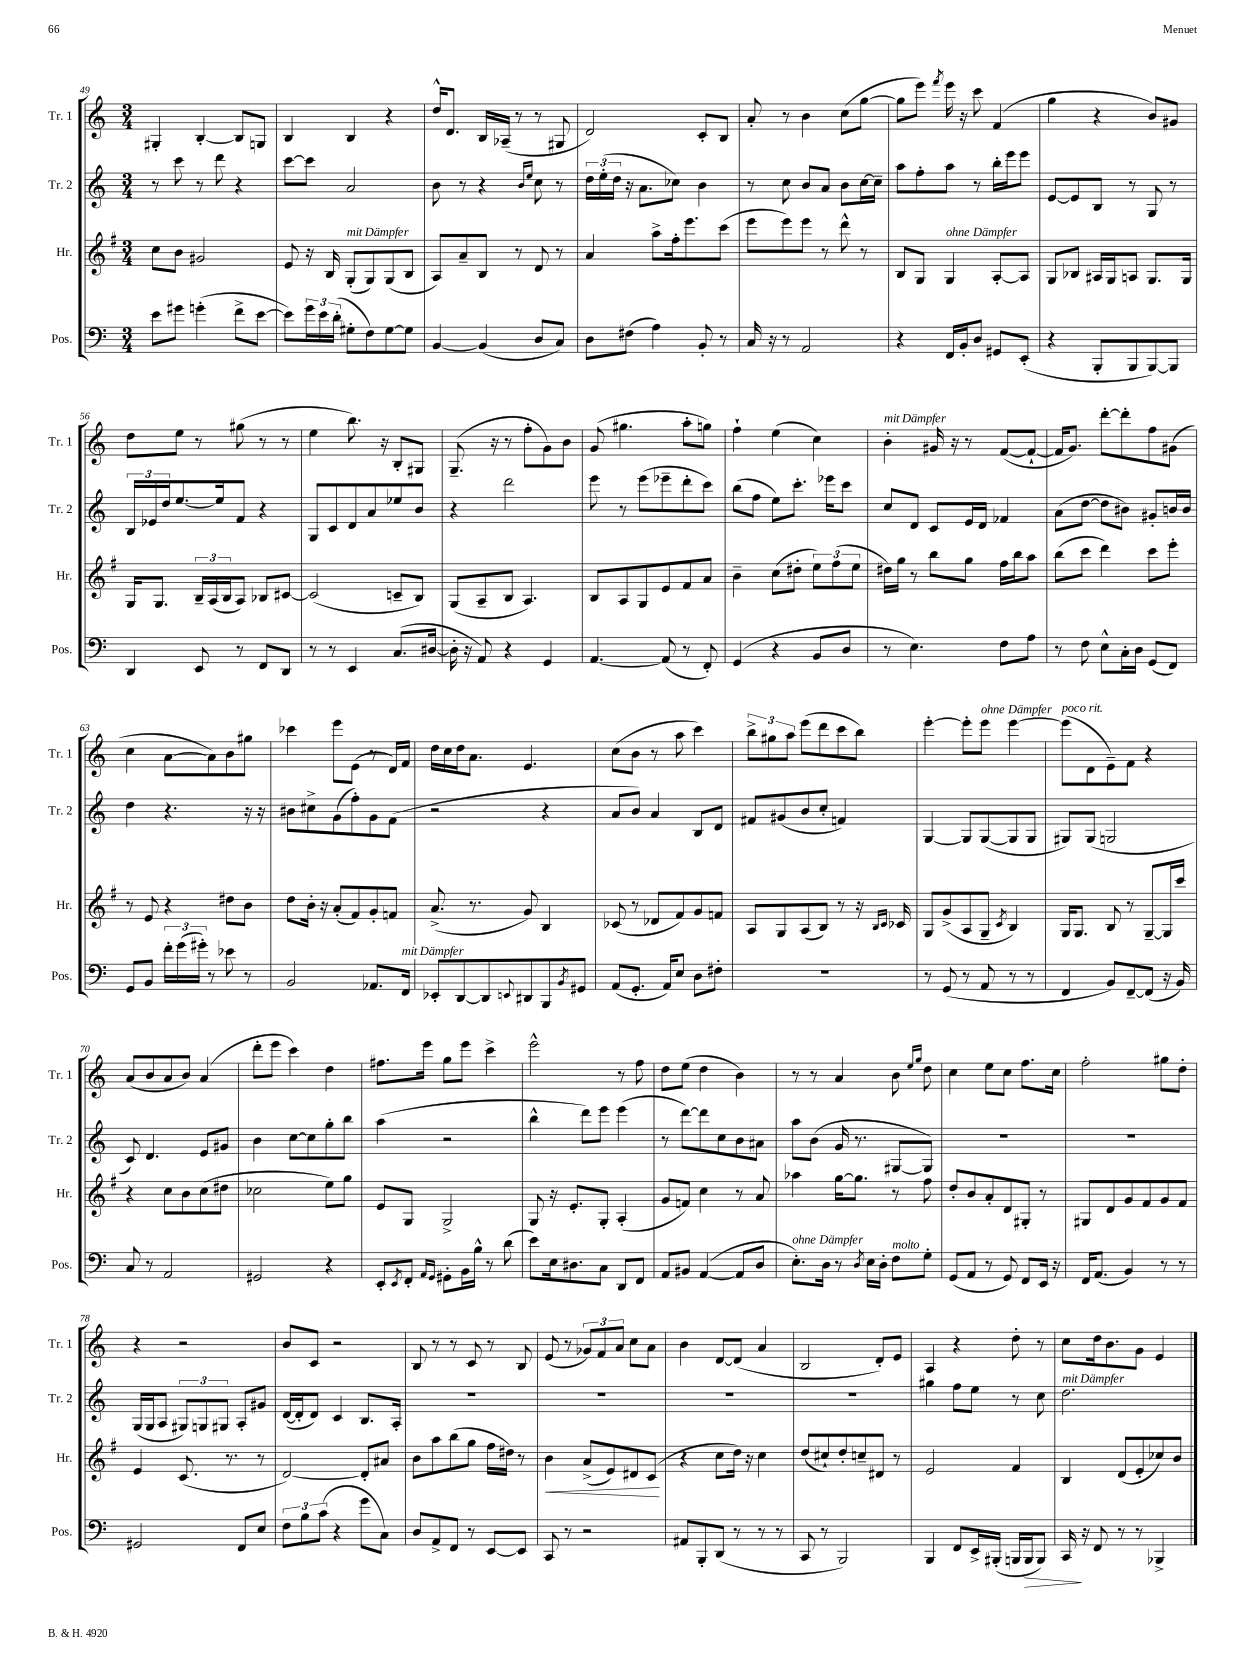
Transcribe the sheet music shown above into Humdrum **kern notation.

**kern	**kern	**kern	**kern
*staff4	*staff3	*staff2	*staff1
*clefF4	*clefG2	*clefG2	*clefG2
*k[]	*k[f#]	*k[]	*k[]
*M3/4	*M3/4	*M3/4	*M3/4
8e	8cc	8r	4G#'
8g#	8b	8ccc	.
(4g'	2g#	8r	[4B'
.	.	8ddd	.
8f^	.	4r	8B]
[8e	.	.	8G
=	=	=	=
8e])	8e	[8ccc	4B
24g	16r	8ccc]	.
24e	.	.	.
.	16B	.	.
(24d'	.	.	.
8G#'	(8G'	2a	4B
8F)	8G)	.	.
[8G#	(8G	.	4r
8G#]	8B	.	.
=	=	=	=
[4BB	8A)	8b	16dd^^
.	.	.	8.d
.	8a~	8r	.
(4BB]	8B	4r	16B
.	.	.	(16A-~
.	8r	.	8r
.	.	16qqb	.
.	.	16qqee	.
8D	8d	8cc	8r
8C)	8r	8r	8G#
=	=	=	=
8D	4a	24dd	2d)
.	.	(24ee'	.
.	.	24dd	.
(8F#	.	16r	.
.	.	8.a	.
4A)	8aa^	.	.
.	16ff#'	8cc-)	.
.	8.eee	.	.
8BB'	.	4b	8c'
8r	(8ccc	.	8B
=	=	=	=
16C	8eee	8r	8a'
16r	.	.	.
8r	8eee)	8cc	8r
2AA	8eee	8b	4b
.	8r	8a	.
.	8ddd^^	8b	(8cc
.	8r	[16cc	[8gg
.	.	16cc~]	.
=	=	=	=
4r	8B	8aa	8gg]
.	8G	8ff'	8eee)
.	.	.	8qfff
16FF	4G	8aa	16eee
16BB'	.	.	16r
8D	.	8r	8ccc
8GG#	[8A'	16bb'	(4f
.	.	16eee	.
(8EE'	8A]	8eee	.
=	=	=	=
4r	8G	[8e	4gg
.	8B-	8e]	.
8BBB'	16A#	8B	4r
.	16G	.	.
8BBB	8A	8r	.
[8BBB)	8.G	8G	8b)
8BBB]	.	8r	8g#
.	16G	.	.
=	=	=	=
4DD	16G	24B	8dd
.	.	24e-	.
.	8.G	.	.
.	.	24dd	.
.	.	[8.ee	8ee
8EE	24B~	.	8r
.	(24A	.	.
.	.	16ee]	.
.	24B	.	.
8r	8A)	8f	(8gg#
8FF	8B-	4r	8r
8DD	[8c#	.	8r
=	=	=	=
8r	(2c#]	8G	4ee
8r	.	8c	.
4EE	.	8d	8.bb)
.	.	8a	.
.	.	.	16r
(8.C	8c~	8ee-	8B'
.	8B)	8b	8G#
[16D#	.	.	.
=	=	=	=
16D#']	(8G	4r	(8.G~
16r	.	.	.
8AA)	8A~	.	.
.	.	.	16r
4r	8B	2ddd	8r
.	4.A)	.	8ff'
4GG	.	.	8g)
.	.	.	8b
=	=	=	=
[4.AA	8B	8eee	(8g
.	8A	8r	4.gg#
.	8G	(8eee	.
(8AA]	8e	8eee-~	.
8r	8f#	8ddd'	8aa'
8FF')	8a	8ccc)	8gg)
=	=	=	=
(4GG	4b~	(8bb	4ff`
.	.	8ff	.
4r	(8cc	8ee)	(4ee
.	8dd#'	8.ccc'	.
8BB	12ee)	.	4cc)
.	.	16eee-	.
.	(12ff#	.	.
8D	.	8ccc	.
.	12ee	.	.
=	=	=	=
8r	16dd#)	8cc	4b'
.	16gg	.	.
4.E)	8r	8d	.
.	8bb	8c	16g#
.	.	.	16r
.	8gg	16e	8r
.	.	16d	.
8F	16ff#	4f-	([8f
.	16bb	.	.
8A	8aa	.	8f`_
=	=	=	=
8r	(8bb	(8a	16f]
.	.	.	8.g)
8F	8ccc	[8dd	.
8E^^	4ddd)	8dd]	[8ddd'
16C'	.	8b#)	8ddd']
16D	.	.	.
(8GG	8ccc	8g#'	8ff
8FF)	8eee'	16b	(8g#
.	.	16b	.
=	=	=	=
8GG	8r	4dd	4cc
8BB	8e	.	.
24f'	4r	4.r	[8a
(24g	.	.	.
24g#')	.	.	.
8r	.	.	8a])
8e-	8dd#	.	8b
8r	8b	16r	8gg#
.	.	16r	.
=	=	=	=
2BB	8dd	8b#	4ccc-
.	16b'	8cc#^	.
.	16r	.	.
.	(8a'	(8g	8eee
.	8f#)	8ff')	(8e
8.AA-	8g'	8g	8r
.	8f	(8f	16d)
16FF	.	.	16f
=	=	=	=
8EE-'	(8.a^	2r	16dd
.	.	.	16cc
[8DD	.	.	16dd
.	8.r	.	8.a
8DD]	.	.	.
8qqEE	.	.	.
8DD#	8g)	.	4.e
8BBB	4B	4r	.
8qBB	.	.	.
8GG#	.	.	.
=	=	=	=
(8AA	(8c-	8a	(8cc
8.GG'	8r	8b)	8b
.	8d-	4a	8r
16AA)	.	.	.
8E	8f#)	.	8aa
8D	8g	8B	4ccc)
8F#'	8f	8d	.
=	=	=	=
2.r	8A	8f#	12bb^
.	.	.	12gg#
.	8G	(8g#	.
.	.	.	12aa
.	(8A	8b	(8eee
.	8B)	8cc'	8ddd
.	8r	4f)	8ccc
.	16r	.	8bb)
.	16qqB	.	.
.	16qqc	.	.
.	16c-	.	.
=	=	=	=
8r	8G	[4G	[4eee'
(8GG	(8g^	.	.
8r	8A	8G]	8eee']
8AA	8G~	([8G	8eee
.	8qc	.	.
8r	4B)	8G]	[4eee
8r	.	8G	.
=	=	=	=
4FF	16G	8G#)	(8eee]
.	8.G	.	.
.	.	(8G#	8d
8BB)	8B	2G	8e~)
[8FF~	8r	.	8f
(8FF]	[8G~	.	4r
16r	16G]	.	.
16BB)	16ccc	.	.
=	=	=	=
8C	4r	8c)	(8a
8r	.	4.d	8b
2AA	8cc	.	8a
.	8b	.	8b)
.	(8cc	8e	(4a
.	8dd#	8g#	.
=	=	=	=
2GG#	2cc-	4b	8ddd'
.	.	.	8eee
.	.	[8cc	4ccc)
.	.	8cc]	.
4r	8ee)	8gg'	4dd
.	8gg	8bb	.
=	=	=	=
8EE'	8e	(4aa	8.ff#
8qEE	.	.	.
8FF'	8G	.	.
.	.	.	16eee
16qqAA	.	.	.
16qqGG	.	.	.
8GG#'	2G^	2r	8gg
16BB	.	.	8eee
16B^^	.	.	.
8r	.	.	4ccc^
(8d	.	.	.
=	=	=	=
8e)	8G	4bb^^	2eee^^
16E	16r	.	.
8.D#	8.e'	.	.
.	.	8ddd)	.
8C	8G'	8eee	.
8DD	(4A'	(4eee	8r
8FF	.	.	8ff
=	=	=	=
8AA	8g	8r	8dd
8BB#	8f)	[8ddd)	(8ee
([4AA	4cc	8ddd]	4dd
.	.	8cc	.
8AA]	8r	8b	4b)
8D	8a	8a#	.
=	=	=	=
8.E')	4aa-	8aa	8r
.	.	(8b	8r
16D	.	.	.
8r	[16gg	16g	4a
.	8.gg]	8.r	.
8qD	.	.	.
16E	.	.	.
16D'	.	.	.
8F	8r	[8G#	8b
.	.	.	16qqee
.	.	.	16qqgg
8G'	8ff#	8G#])	8dd
=	=	=	=
(8GG	8dd'	2.r	4cc
8AA	8b	.	.
8r	8a'	.	8ee
8GG)	8d	.	8cc
8FF	8G#'	.	8.ff
16EE	8r	.	.
16r	.	.	16cc
=	=	=	=
16FF	8G#	2.r	2ff'
(8.AA	.	.	.
.	8d	.	.
4BB)	8g	.	.
.	8f#	.	.
8r	8g	.	8gg#
8r	8f#	.	8dd'
=	=	=	=
2GG#	4e	(16G	4r
.	.	16G	.
.	.	8A	.
.	(8.c	12G#)	2r
.	.	12G	.
.	.	12G#	.
.	8.r	.	.
8FF	.	8A'	.
8E	8r	8g#	.
=	=	=	=
12F	[2d)	([16d	8b
.	.	16d']	.
12B	.	.	.
.	.	8d)	8c
(12c	.	.	.
4r	.	4c	2r
8g	8d']	8.B	.
8C)	8a#	.	.
.	.	16A'	.
=	=	=	=
8D	8b	2.r	8B
8AA^	8aa	.	8r
8FF	(8bb	.	8r
8r	8gg	.	8c
[8EE	16ff#	.	8r
.	16dd#)	.	.
8EE]	8r	.	8B
=	=	=	=
8CC	4b	2.r	(8e
8r	.	.	8r
2r	(8a^	.	12g-)
.	.	.	12f
.	8e)	.	.
.	.	.	12a
.	8d#	.	8cc
.	(8c	.	8a
=	=	=	=
8AA#	4r	2.r	4b
8BBB'	.	.	.
(8DD	8cc	.	[8d
8r	16dd)	.	(8d]
.	16r	.	.
8r	4cc	.	4a
8r	.	.	.
=	=	=	=
8CC	(8dd	2.r	2B
8r	8cc#`)	.	.
2BBB)	8dd'	.	.
.	8cc~	.	.
.	8d#	.	8d')
.	8r	.	8e
=	=	=	=
4BBB	2e	4gg#	4A
8FF	.	8ff	4r
16EE^	.	8ee	.
(16BBB#'	.	.	.
16BBB	4f#	8r	8dd'
16BBB	.	.	.
8BBB)	.	8cc	8r
=	=	=	=
16CC	4B	2.dd	8cc
16r	.	.	.
8FF	.	.	16dd
.	.	.	8.b
8r	(8d	.	.
8r	8e'	.	8g
4BBB-^	8cc-)	.	4e
.	8b	.	.
==	==	==	==
*-	*-	*-	*-
